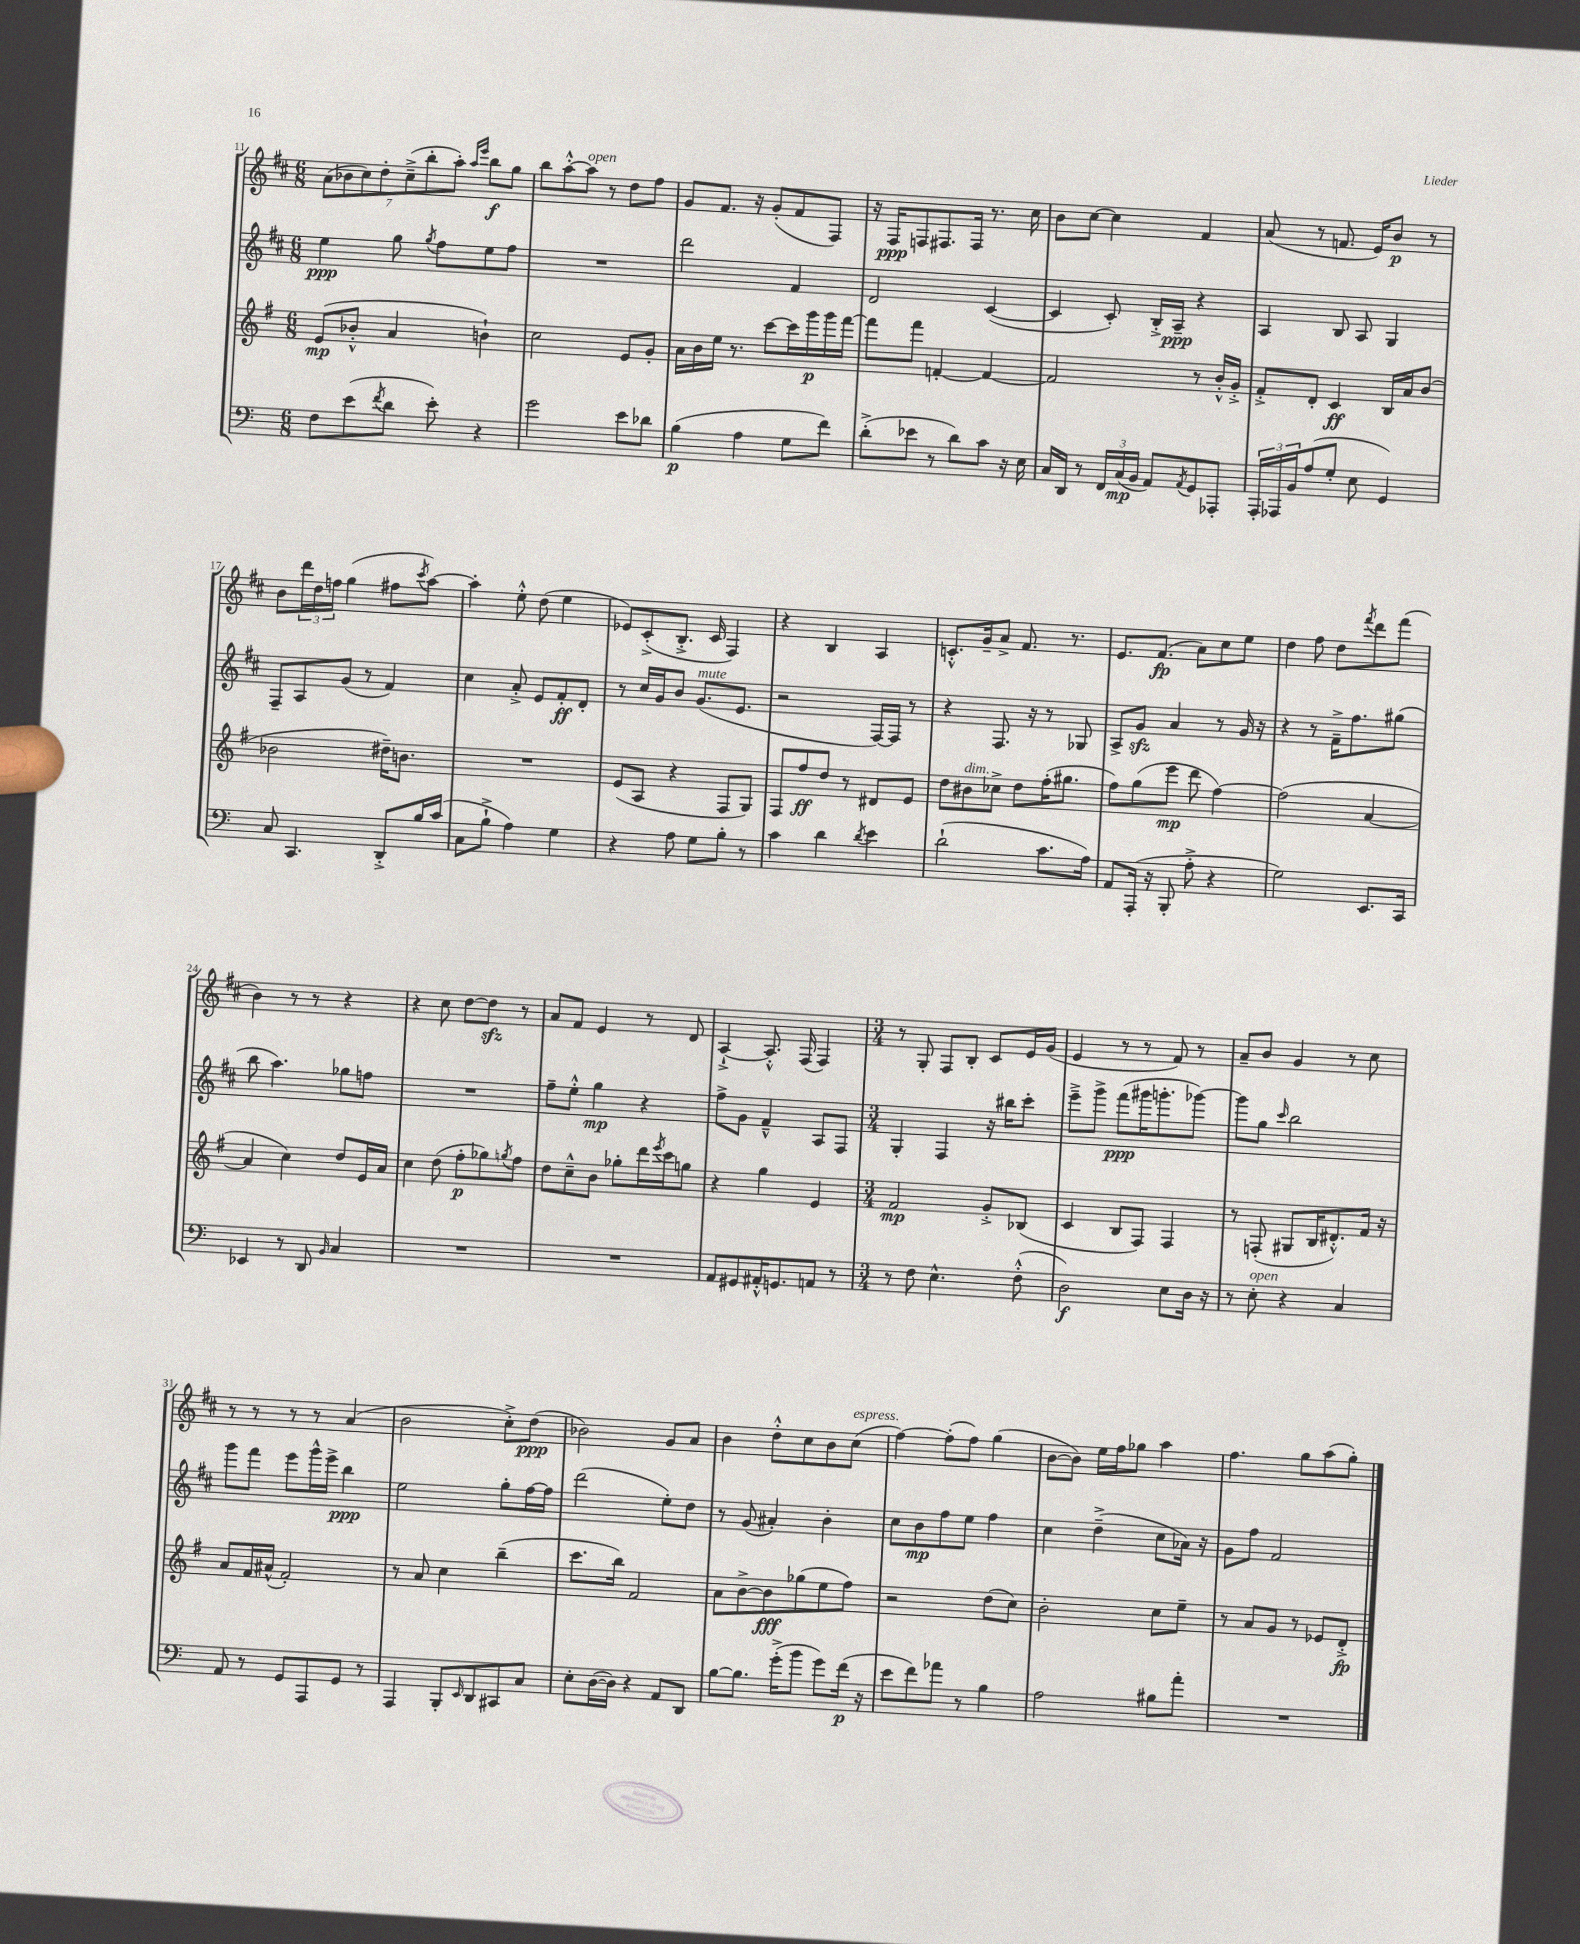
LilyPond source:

<<
\new StaffGroup <<
\new Staff = "s0" {
    \clef treble \key d \major \numericTimeSignature \time 6/8
    \tuplet 7/4 { a'8( bes'8 cis''8) d''8-. cis''8--->( b''8-. a''8-.) } \grace { a''16 e'''16 } b''8\f g''8 |
    b''8 a''8~-.-^ a''8^\markup { \italic "open" } r8 d''8 fis''8 |
    g'8 fis'8. r16 g'8-.( fis'8 fis8) |
    r16 fis16\ppp f8 fis8. fis16 r8. cis''16 |
    b'8 cis''8~ cis''4 fis'4 |
    a'8( r8 f'8. e'16) b'8\p r8 |
    b'8 \tuplet 3/2 { d'''16 d''16 f''16 } g''4( fis''8 \acciaccatura { cis'''8 } a''8~) |
    a''4-. e''8-.-^ d''8( e''4 |
    ees'8) cis'8-.->( b8.-.-> cis'16 fis4) |
    r4 b4 a4 |
    c'8.-.-^ g'16-- a'8-> fis'8. r8. |
    e'8. fis'8.\fp( a'8) cis''8 e''8 |
    d''4 fis''8 d''8 \acciaccatura { fis'''8 } d'''8 fis'''8( |
    b'4) r8 r8 r4 |
    r4 cis''8 d''8~ d''8\sfz r8 |
    a'8 fis'8 e'4 r8 d'8 |
    a4~-!-> a8.-.-^ fis16( fis4) |
    \numericTimeSignature \time 3/4 r8 g8-. fis8 b8-. cis'8 e'16 g'16( |
    e'4 r8 r8 fis'8) r8 |
    a'8-- b'8 g'4 r8 cis''8 |
    r8 r8 r8 r8 a'4( |
    b'2 cis''8-.->) d''8\ppp( |
    bes'2) g'8 a'8 |
    b'4 d''8-.-^ cis''8 b'8 cis''8^\markup { \italic "espress." }( |
    fis''4~) fis''8-.( fis''8) g''4( |
    b'8~ b'8) e''16 fis''16 ges''8 a''4 |
    fis''4. g''8 a''8( g''8-.) \bar "|." |
}
\new Staff = "s1" {
    \clef treble \key d \major \numericTimeSignature \time 6/8
    e''4\ppp g''8 \acciaccatura { g''8 } fis''8 e''8 fis''8 |
    R2. |
    d'''2 fis'4 |
    d'2 cis'4~( |
    cis'4 cis'8-.) b16-.-> a16--\ppp r4 |
    a4 b8 a8 g4 |
    fis8-- a8 g'8( r8 fis'4) |
    cis''4 a'8-.-> e'8 fis'8-.\ff d'8-. |
    r8 cis''16 g'16 b'8 g'8.^\markup { \italic "mute" }( e'8. |
    r2 fis16~) fis16 r8 |
    r4 fis8. r16 r8 ges8 |
    a8-> g'8\sfz a'4 r8 g'16 r16 |
    r4 r8 fis'16---> fis''8. gis''8( |
    b''8 a''4.) ges''8 f''8 |
    R2. |
    fis''8-- e''8-.-^ g''4\mp r4 |
    fis''8-> g'8 fis'4---^ a8 fis8 |
    \numericTimeSignature \time 3/4 g4-. fis4 r16 bis''16 cis'''8-. |
    e'''8---> g'''8-> fis'''8\ppp( gis'''16 g'''8.-. ges'''8~) |
    ges'''8 g''8 \grace { cis'''16 } b''2 |
    g'''8 fis'''8 e'''8 g'''16-^ e'''16-> b''4\ppp |
    e''2 g''8-. fis''16~ fis''16 |
    d'''2( e''8-.) d''8 |
    r8 g'8( ais'4-.) b'4-. |
    cis''8 b'8\mp fis''8 e''8 fis''4 |
    cis''4 d''4--->( cis''8 aes'16) r16 |
    g'8 fis''8 fis'2 \bar "|." |
}
\new Staff = "s2" {
    \clef treble \key g \major \numericTimeSignature \time 6/8
    e'8\mp( bes'8-.-^ a'4 b'4-!) |
    c''2 e'8 g'8-. |
    a'16 b'16 e''16 r8. c'''8~ c'''16 g'''16\p g'''16 fis'''16~ |
    fis'''8 fis'''8 f'4~-. f'4~ |
    f'2 r8 b'16-.-^ g'16-.-> |
    fis'8-.-> d'8-. c'4\ff b16 a'16 b'8( |
    bes'2 dis''16--) b'8. |
    R2. |
    e'8( a8 r4 fis8 g8) |
    fis8 fis''8\ff d''8 r8 dis'8 e'8 |
    d''8 bis'8^\markup { \italic "dim." } ces''8-> d''8 fis''16-.( gis''8. |
    fis''8) g''8( e'''8\mp d'''8 fis''4~) |
    fis''2( a'4~ |
    a'4 c''4) d''8 e'16 a'16 |
    c''4 d''8( fis''8-.\p ges''8) \acciaccatura { g''8 } fis''8 |
    d''8 c''8---^ b'8 ges''8-. d'''16 \acciaccatura { e'''8 } c'''16 g''8 |
    r4 g''4 e'4 |
    \numericTimeSignature \time 3/4 fis'2\mp g'8-.-> bes8( |
    c'4 b8 fis8) fis4 |
    r8 f8-.( gis8 b16 dis'8.-.-^) fis'16 r16 |
    a'8 fis'16 ais'16-^( fis'2-.) |
    r8 a'8 c''4 b''4--( |
    c'''8. b''16) fis'2 |
    a'8 b'8~-> b'8\fff ges''8( e''8 fis''8) |
    r2 d''8( c''8) |
    b'2-. c''8 e''8-- |
    r8 a'8 g'8 r8 ees'8 d'8-.->\fp \bar "|." |
}
\new Staff = "s3" {
    \clef bass \key c \major \numericTimeSignature \time 6/8
    f8 e'8( \acciaccatura { f'8 } d'8 e'8-.) r4 |
    g'2 e'8 des'8 |
    b4\p( a4 g8 f'8) |
    d'8-.->( ees'8 r8 d'8) c'8 r16 e16 |
    c16 d,16 r8 \tuplet 3/2 { f,16 c16\mp( b,16 } a,8) \acciaccatura { a,8 } g,8 aes,,8-. |
    \tuplet 3/2 { a,,16-. aes,,16 b,16 } a8( g8-. e8 g,4) |
    c8 c,4. d,8-.-> b16 c'16( |
    c8 b8-!-> a4) g4 |
    r4 a8 g8 b8-. r8 |
    c'4 d'4 \acciaccatura { d'8 } e'4 |
    d'2-!( c'8. a16) |
    a,8 a,,16-.( r16 b,,8-. a8-.-> r4 |
    g2) e,8. c,16 |
    ees,4 r8 d,8 \grace { b,16 } c4 |
    R2. |
    R2. |
    a,8 gis,8 ais,16-.-^ g,8. a,8 r8 |
    \numericTimeSignature \time 3/4 r8 f8 e4.-^ f8-.-^( |
    d2\f) e8 d16 r16 |
    r8 e8-.^\markup { \italic "open" } r4 c4 |
    a,8 r8 g,8 a,,8 g,8 r8 |
    a,,4 b,,8-. \grace { e,16 } d,8 cis,8 c8 |
    e8-. d16~( d16) r4 a,8 d,8 |
    b8~ b8. g'16-.->( b'8 g'8) f'16\p( r16 |
    e'8 f'8) aes'8 r8 b4 |
    a2 bis8 a'8-. |
    R2. \bar "|." |
}
>>
>>
\layout { \context { \Score currentBarNumber = #11 } }
